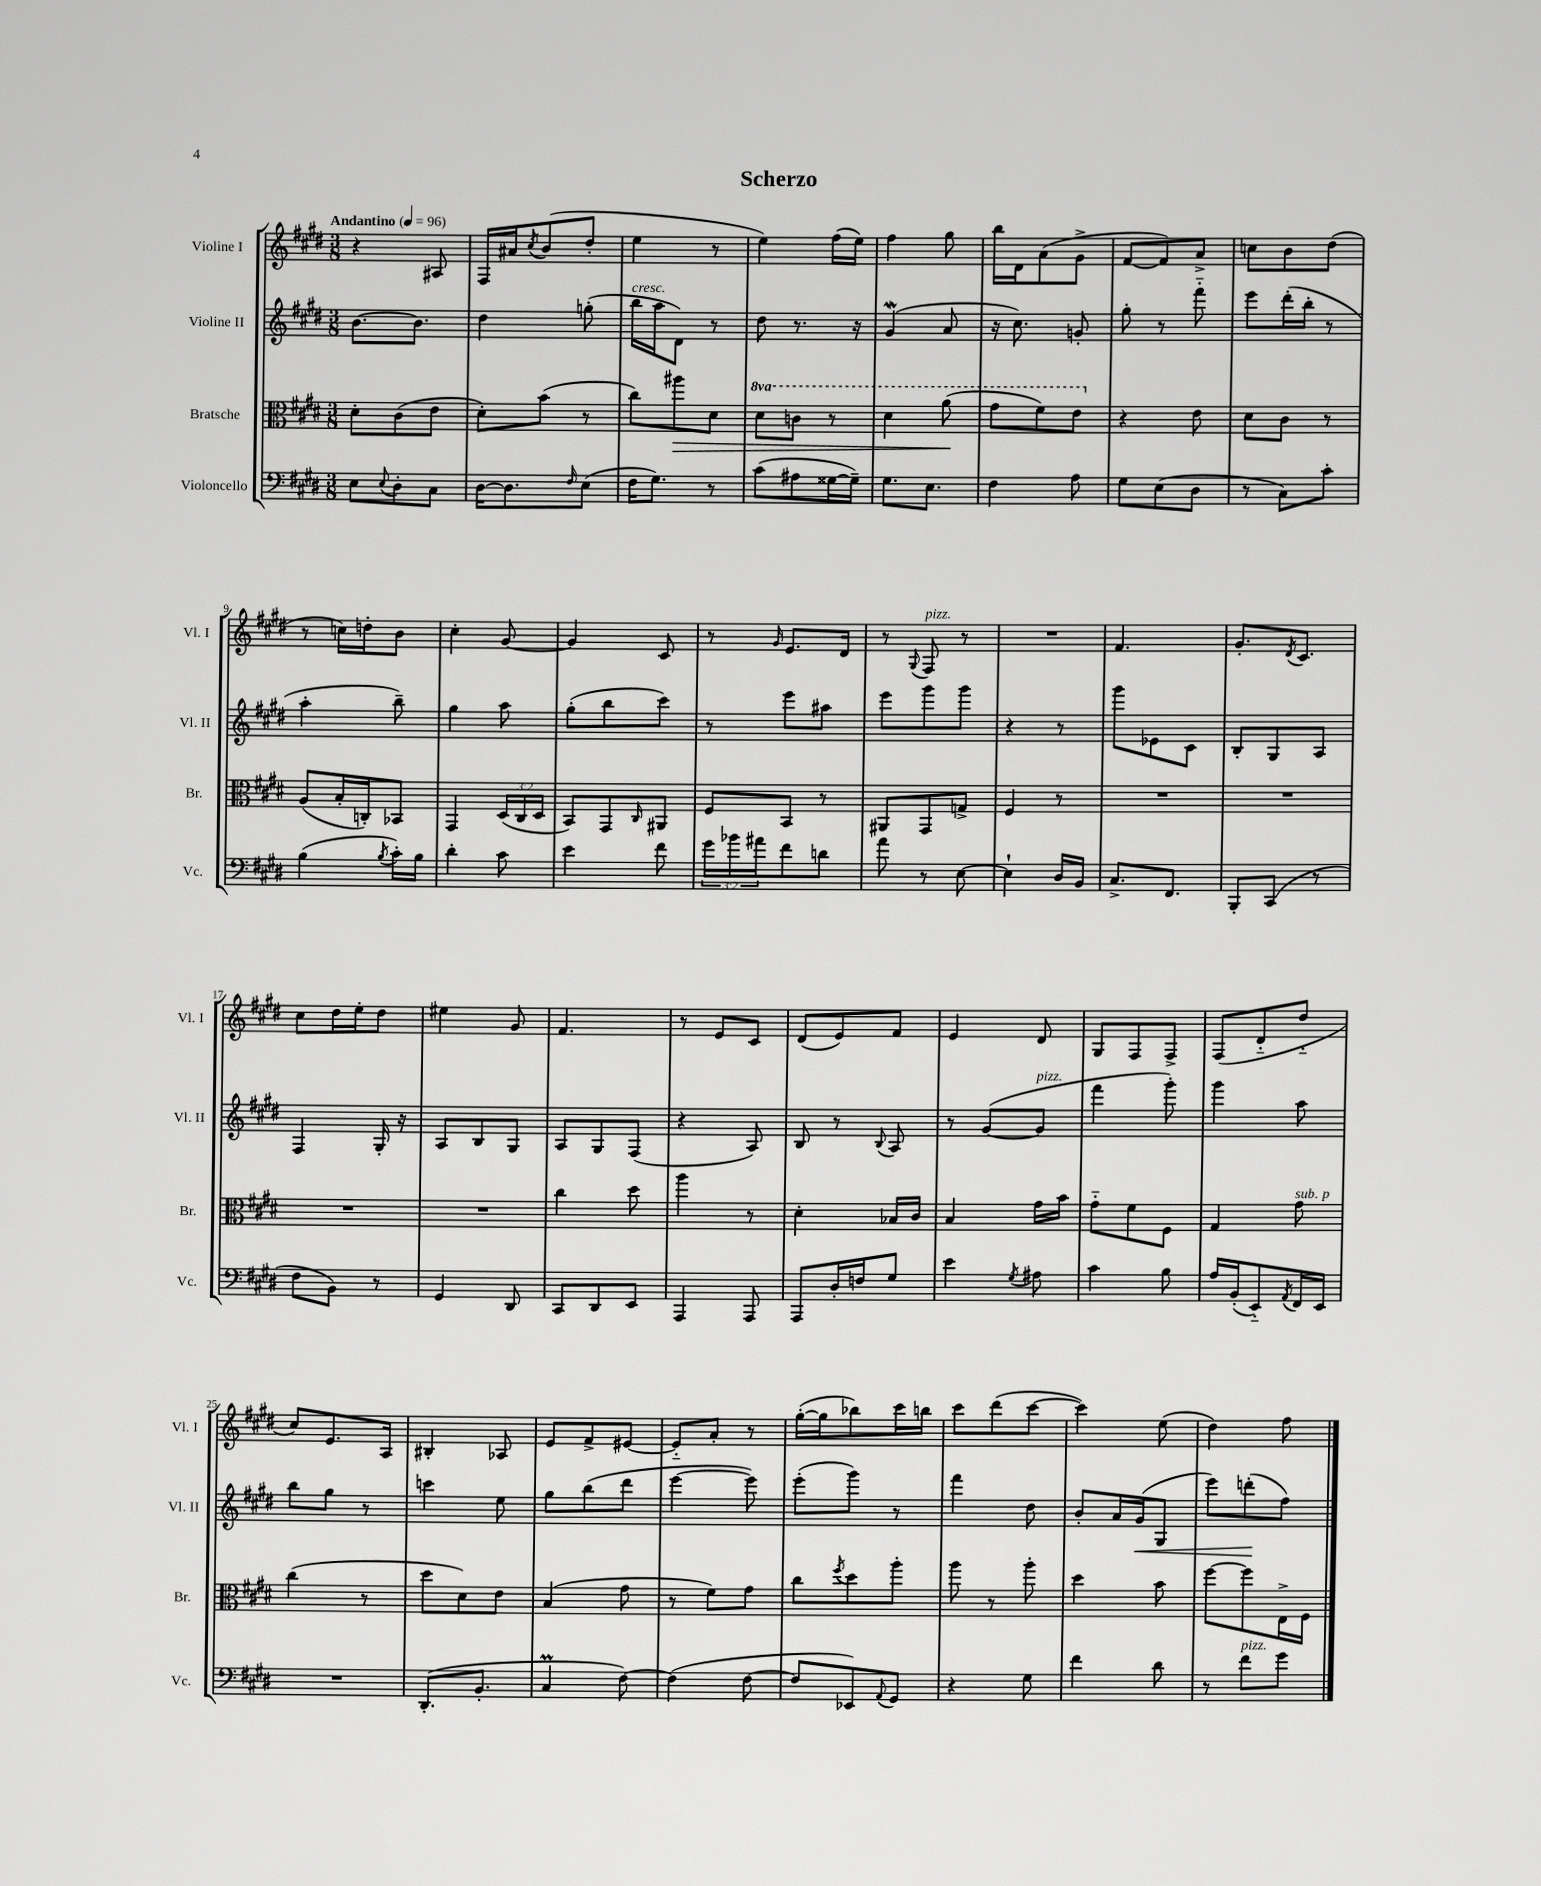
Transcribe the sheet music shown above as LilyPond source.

\header { title = "Scherzo" }
<<
\new StaffGroup <<
\new Staff = "s0" \with { instrumentName = "Violine I" shortInstrumentName = "Vl. I" } {
    \clef treble \key e \major \numericTimeSignature \time 3/8 \tempo "Andantino" 4 = 96
    r4 ais8 |
    fis16 ais'16 \acciaccatura { cis''8 } b'8( dis''8-. |
    e''4 r8 |
    e''4) fis''16( e''16) |
    fis''4 gis''8 |
    b''16 dis'16 a'8( gis'8-> |
    fis'8~ fis'8) a'8-> |
    c''8 b'8 dis''8( |
    r8 c''16) d''16-. b'8 |
    cis''4-. gis'8~ |
    gis'4 cis'8 |
    r8 \grace { gis'16 } e'8. dis'16 |
    r8 \appoggiatura { gis8 } fis8^\markup { \italic "pizz." } r8 |
    R4. |
    fis'4. |
    gis'8.-. \acciaccatura { dis'8 } cis'8. |
    cis''8 dis''16 e''16-. dis''8 |
    eis''4 gis'8 |
    fis'4. |
    r8 e'8 cis'8 |
    dis'8( e'8) fis'8 |
    e'4 dis'8 |
    gis8 fis8 fis8-> |
    fis8( dis'8-_ dis''8-_ |
    cis''8) e'8. a16 |
    bis4-. aes8 |
    e'8 fis'8-> eis'8~ |
    eis'8-_ a'8-. r8 |
    gis''16~-.( gis''16 bes''8) cis'''16 b''16 |
    cis'''8 dis'''8( cis'''8~ |
    cis'''4) e''8( |
    dis''4) fis''8 \bar "|." |
}
\new Staff = "s1" \with { instrumentName = "Violine II" shortInstrumentName = "Vl. II" } {
    \clef treble \key e \major \numericTimeSignature \time 3/8
    b'8.~ b'8. |
    dis''4 g''8-.( |
    b''16^\markup { \italic "cresc." } a''16 dis'8) r8 |
    dis''8 r8. r16 |
    gis'4\mordent( a'8 |
    r16 cis''8.) g'8-. |
    gis''8-. r8 fis'''8-_ |
    e'''8 dis'''16-.( b''16-. r8 |
    a''4-. b''8--) |
    gis''4 a''8 |
    gis''8-.( b''8 cis'''8) |
    r8 e'''8 ais''8 |
    e'''8 gis'''8 gis'''8 |
    r4 r8 |
    gis'''8 ees'8 cis'8 |
    b8-. gis8 a8 |
    fis4 gis16-. r16 |
    a8 b8 gis8 |
    a8 gis8 fis8( |
    r4 a8) |
    b8 r8 \appoggiatura { b8 } a8 |
    r8 gis'8~( gis'8^\markup { \italic "pizz." } |
    fis'''4 gis'''8-.) |
    gis'''4 a''8 |
    b''8 gis''8 r8 |
    c'''4 e''8 |
    gis''8 b''8( dis'''8 |
    e'''4~ e'''8) |
    e'''8-.( gis'''8) r8 |
    fis'''4 dis''8 |
    b'8-. a'16 gis'16\<( gis8 |
    e'''8) d'''8-.\!( fis''8) \bar "|." |
}
\new Staff = "s2" \with { instrumentName = "Bratsche" shortInstrumentName = "Br." } {
    \clef alto \key e \major \numericTimeSignature \time 3/8 \override Staff.TupletNumber.text = #tuplet-number::calc-fraction-text \set Staff.ottavationMarkups = #ottavation-simple-ordinals
    dis'8-. cis'8( e'8 |
    dis'8-.) b'8( r8 |
    cis''8) ais''8\> dis'8 |
    \ottava #1 dis''8 c''8 r8 |
    dis''4 a''8\!( |
    gis''8 fis''8) e''8 \ottava #0 |
    r4 e'8 |
    dis'8 cis'8 r8 |
    a8( b16-. c16-.) bes,8 |
    gis,4 \tuplet 3/2 { dis16( cis16 dis16 } |
    b,8) gis,8 \grace { cis16 } ais,8 |
    fis8 b,8 r8 |
    ais,8 gis,8 g8-> |
    fis4 r8 |
    R4. |
    R4. |
    R4. |
    R4. |
    cis''4 dis''8 |
    a''4 r8 |
    dis'4-. bes16 cis'16 |
    b4 gis'16 b'16 |
    gis'8-_ fis'8 fis8 |
    gis4 gis'8^\markup { \italic "sub. p" } |
    cis''4( r8 |
    dis''8 dis'8) e'8 |
    b4( gis'8 |
    r8 fis'8) gis'8 |
    cis''8 \acciaccatura { fis''8 } dis''8 a''8-. |
    a''8 r8 a''8-. |
    dis''4 b'8 |
    fis''8~ fis''8 e16-> fis16 \bar "|." |
}
\new Staff = "s3" \with { instrumentName = "Violoncello" shortInstrumentName = "Vc." } {
    \clef bass \key e \major \numericTimeSignature \time 3/8 \override Staff.TupletNumber.text = #tuplet-number::calc-fraction-text
    e8 \appoggiatura { e8 } dis8-. cis8 |
    dis16~ dis8. \grace { fis16 } e8( |
    fis16 gis8.) r8 |
    cis'8( ais8 gisis16~ gisis16--) |
    gis8. e8. |
    fis4 a8 |
    gis8 e8( dis8 |
    r8 cis8) cis'8-. |
    b4( \acciaccatura { b8 } cis'16-.) b16 |
    dis'4-. cis'8 |
    e'4 fis'8 |
    \tuplet 3/2 { gis'16 bes'16 ais'16 } fis'8 d'8 |
    a'8 r8 e8~ |
    e4-! dis16 b,16 |
    cis8.-> fis,8. |
    b,,8-. cis,8( r8 |
    fis8 b,8) r8 |
    gis,4 dis,8 |
    cis,8 dis,8 e,8 |
    a,,4 a,,8 |
    a,,8 dis16-. f16 gis8 |
    e'4 \acciaccatura { gis8 } ais8 |
    cis'4 b8 |
    a16 b,16-.( e,8-_) \acciaccatura { a,8 } fis,16 e,16 |
    R4. |
    dis,8.-.( b,8.-. |
    cis4\prall fis8~) |
    fis4( fis8~ |
    fis8 ees,8) \appoggiatura { a,8 } gis,8 |
    r4 gis8 |
    fis'4 dis'8 |
    r8 fis'8^\markup { \italic "pizz." } gis'8 \bar "|." |
}
>>
>>
